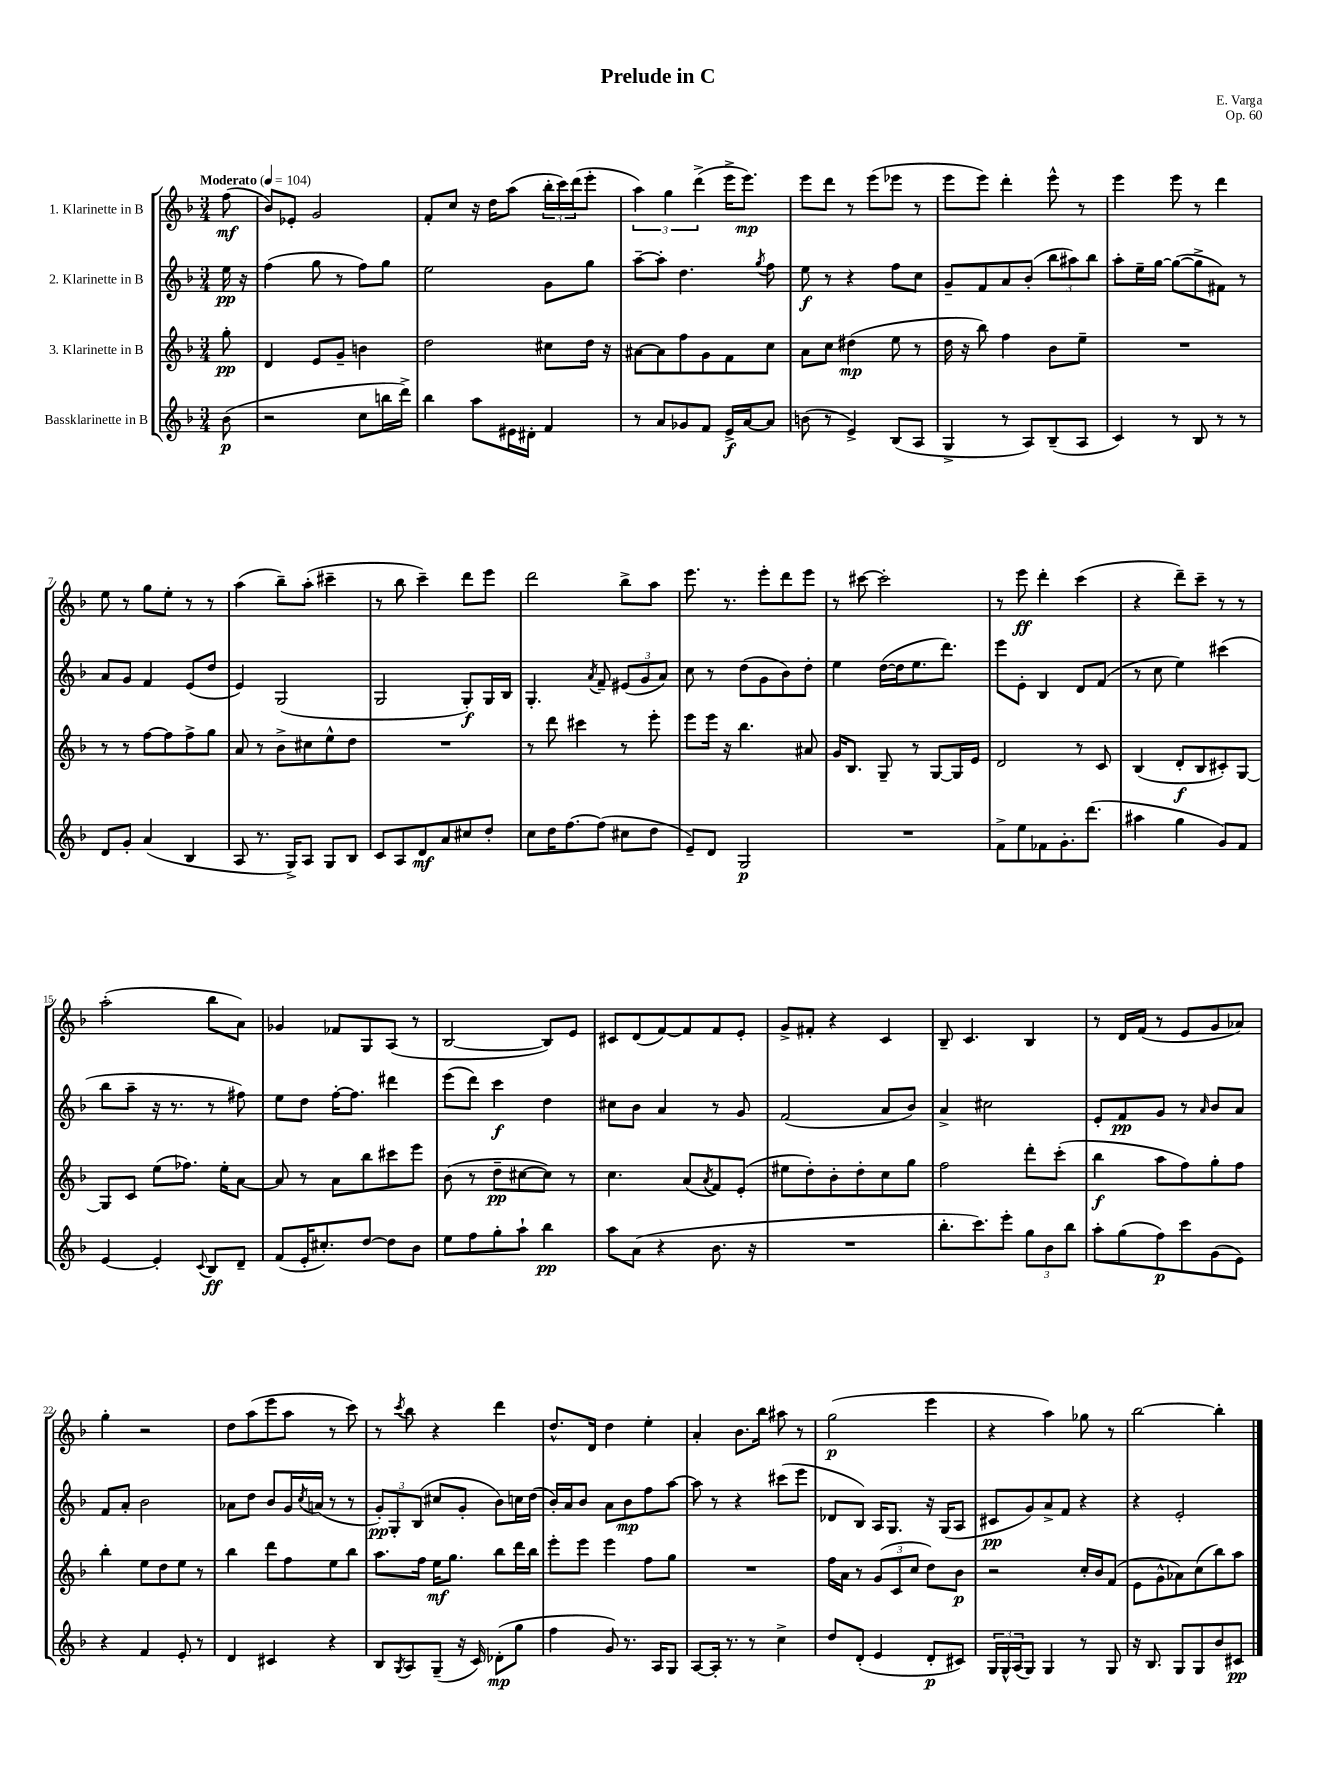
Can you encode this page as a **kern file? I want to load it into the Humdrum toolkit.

**kern	**dynam	**kern	**dynam	**kern	**dynam	**kern	**dynam
*part4	*part4	*part3	*part3	*part2	*part2	*part1	*part1
*staff4	*staff4	*staff3	*staff3	*staff2	*staff2	*staff1	*staff1
*I"Bassklarinette in B	*	*I"3. Klarinette in B	*	*I"2. Klarinette in B	*	*I"1. Klarinette in B	*
*clefG2	*	*clefG2	*	*clefG2	*	*clefG2	*
*k[b-]	*	*k[b-]	*	*k[b-]	*	*k[b-]	*
*M3/4	*	*M3/4	*	*M3/4	*	*M3/4	*
*MM104	*	*MM104	*	*MM104	*	*MM104	*
=	=	=	=	=	=	=	=
!	!	!	!	!	!	!LO:TX:a:B:t=Moderato	!
(8b-\	p	8gg'\	pp	16ee\	pp	(8ff\	mf
.	.	.	.	16r	.	.	.
=1	=1	=1	=1	=1	=1	=1	=1
2r	.	4d/	.	(4ff\	.	8b-/L)	.
.	.	.	.	.	.	8e-X'/J	.
.	.	8e/L	.	8gg\	.	2g/	.
.	.	8g~/J	.	8r	.	.	.
8cc\L	.	4bn\	.	8ff\L)	.	.	.
16bbn\L	.	.	.	8gg\J	.	.	.
16ddd^\JJ)	.	.	.	.	.	.	.
=2	=2	=2	=2	=2	=2	=2	=2
4bb-\	.	2dd\	.	2ee\	.	8f'/L	.
.	.	.	.	.	.	8cc/J	.
8aa\L	.	.	.	.	.	16r	.
.	.	.	.	.	.	16dd\KL	.
16e#X\L	.	.	.	.	.	(8aa\J	.
16d#X'\JJ	.	.	.	.	.	.	.
4f/	.	8cc#X\L	.	8g\L	.	24bb-'\LL	.
.	.	.	.	.	.	24ccc\)	.
.	.	.	.	.	.	(24ddd\J	.
.	.	16dd\Jk	.	8gg\J	.	8eee'\J	.
.	.	16r	.	.	.	.	.
=3	=3	=3	=3	=3	=3	=3	=3
8r	.	[8a#X\L	.	[8aa~\L	.	6aa\)	.
8a/L	.	8a#\]	.	8aa'\J]	.	.	.
.	.	.	.	.	.	6gg\	.
8g-X/	.	8ff\	.	4.dd\	.	.	.
.	.	.	.	.	.	(6ddd^\	.
8f/J	.	8g\	.	.	.	.	.
16e^/LL	f	8f\	.	.	.	16eee^\KL	.
[16a/J	.	.	.	.	.	8.eee\J)	mp
.	.	.	.	8qgg/	.	.	.
8a/J]	.	8cc\J	.	8ff\	.	.	.
=4	=4	=4	=4	=4	=4	=4	=4
(8bn\	.	8a\L	.	8ee\	f	8eee\L	.
8r	.	8cc\J	.	8r	.	8ddd\J	.
4e^/)	.	(4dd#X\	mp	4r	.	8r	.
.	.	.	.	.	.	(8eee\L	.
(8B-/L	.	8ee\	.	8ff\L	.	8eee-X\J	.
8A/J	.	8r	.	8cc\J	.	8r	.
=5	=5	=5	=5	=5	=5	=5	=5
4G^/	.	16dd\	.	8g~/L	.	8eee\L	.
.	.	16r	.	.	.	.	.
.	.	8bb-\)	.	8f/	.	8eee\J)	.
8r	.	4ff\	.	8a/	.	4ddd'\	.
8A/L)	.	.	.	(8b-'/J	.	.	.
(8B-~/	.	8b-\L	.	12bb-\L	.	8eee^^\	.
.	.	.	.	12aa#X\)	.	.	.
8A/J	.	8ee~\J	.	.	.	8r	.
.	.	.	.	12bb-\J	.	.	.
=6	=6	=6	=6	=6	=6	=6	=6
4c/)	.	2.r	.	8aa'\L	.	4eee\	.
.	.	.	.	16ee~\L	.	.	.
.	.	.	.	[16gg\JJ	.	.	.
8r	.	.	.	(8gg\L_	.	8eee\	.
8B-/	.	.	.	8gg^\]	.	8r	.
8r	.	.	.	8f#X\J)	.	4ddd\	.
8r	.	.	.	8r	.	.	.
!!LO:LB:g=z
=7	=7	=7	=7	=7	=7	=7	=7
8d/L	.	8r	.	8a/L	.	8ee\	.
8g'/J	.	8r	.	8g/J	.	8r	.
(4a/	.	[8ff\L	.	4f/	.	8gg\L	.
.	.	8ff\]	.	.	.	8ee'\J	.
4B-/	.	8ff^\	.	(8e/L	.	8r	.
.	.	8gg\J	.	8dd/J	.	8r	.
=8	=8	=8	=8	=8	=8	=8	=8
8A/	.	8a/	.	4e/)	.	(4aa\	.
8.r	.	8r	.	.	.	.	.
.	.	8b-^\L	.	(2G/	.	8bb-~\L)	.
16G^/KL)	.	.	.	.	.	.	.
8A/J	.	8cc#X\	.	.	.	(8aa'\J	.
8G/L	.	8ee^^\	.	.	.	4ccc#X~\	.
8B-/J	.	8dd\J	.	.	.	.	.
=9	=9	=9	=9	=9	=9	=9	=9
8c/L	.	2.r	.	2G/	.	8r	.
8A/	.	.	.	.	.	8bb-\	.
8d/	mf	.	.	.	.	4ccc~\)	.
8a/	.	.	.	.	.	.	.
8cc#X/	.	.	.	8G'/L)	f	8ddd\L	.
8dd'/J	.	.	.	16G/L	.	8eee\J	.
.	.	.	.	16B-/JJ	.	.	.
=10	=10	=10	=10	=10	=10	=10	=10
8cc\L	.	8r	.	4.G'/	.	2ddd\	.
16dd\K	.	8ddd\	.	.	.	.	.
[8.ff\	.	.	.	.	.	.	.
.	.	4ccc#X\	.	.	.	.	.
.	.	.	.	8qa/	.	.	.
(8ff\J]	.	.	.	8f~/	.	.	.
8cc#X\L	.	8r	.	(12e#X/L	.	8bb-^\L	.
.	.	.	.	12g/	.	.	.
8dd\J	.	8eee'\	.	.	.	8aa\J	.
.	.	.	.	12a/J)	.	.	.
=11	=11	=11	=11	=11	=11	=11	=11
8e~/L)	.	8eee\L	.	8cc\	.	8.eee\	.
8d/J	.	16eee\Jk	.	8r	.	.	.
.	.	16r	.	.	.	8.r	.
2G/	p	4.bb-\	.	(8dd\L	.	.	.
.	.	.	.	8g\	.	8eee'\L	.
.	.	.	.	8b-\)	.	8ddd\	.
.	.	8a#X/	.	8dd'\J	.	8eee\J	.
=12	=12	=12	=12	=12	=12	=12	=12
2.r	.	16g/KL	.	4ee\	.	8r	.
.	.	8.B-/J	.	.	.	.	.
.	.	.	.	.	.	[8ccc#X\	.
.	.	8G~/	.	([16dd\LL	.	2ccc#'\]	.
.	.	.	.	16dd\J]	.	.	.
.	.	8r	.	8.ee\	.	.	.
.	.	[8G/L	.	.	.	.	.
.	.	.	.	8.ddd\J)	.	.	.
.	.	16G/L]	.	.	.	.	.
.	.	16e/JJ	.	.	.	.	.
=13	=13	=13	=13	=13	=13	=13	=13
8f^\L	.	2d/	.	8eee\L	.	8r	.
8ee\	.	.	.	8e'\J	.	8eee\	ff
8f-X\	.	.	.	4B-/	.	4ddd'\	.
8.g'\	.	.	.	.	.	.	.
.	.	8r	.	8d/L	.	(4ccc\	.
(8.ddd\J	.	.	.	.	.	.	.
.	.	8c/	.	(8f/J	.	.	.
=14	=14	=14	=14	=14	=14	=14	=14
4aa#X\	.	(4B-/	.	8r	.	4r	.
.	.	.	.	8cc\	.	.	.
4gg\	.	8d'/L	f	4ee\)	.	8ddd~\L)	.
.	.	8B-/	.	.	.	8ccc~\J	.
8g/L)	.	8c#X'/)	.	(4ccc#X\	.	8r	.
8f/J	.	[8G/J	.	.	.	8r	.
!!LO:LB:g=z
=15	=15	=15	=15	=15	=15	=15	=15
[4e/	.	8G/L]	.	8bb-\L	.	(2aa'\	.
.	.	8c/J	.	8aa~\J	.	.	.
4e'/]	.	(8ee\L	.	16r	.	.	.
.	.	.	.	8.r	.	.	.
.	.	8.ff-X\J)	.	.	.	.	.
8qqc/	.	.	.	.	.	.	.
8B-/L	ff	.	.	8r	.	8bb-\L	.
.	.	16ee'\KL	.	.	.	.	.
8d~/J	.	[8a\J	.	8ff#X\)	.	8a\J)	.
=16	=16	=16	=16	=16	=16	=16	=16
(8f/L	.	8a/]	.	8ee\L	.	4g-X/	.
16e'/K	.	8r	.	8dd\J	.	.	.
8.cc#X'/)	.	.	.	.	.	.	.
.	.	8a\L	.	[16ff'\KL	.	8f-X/L	.
.	.	.	.	8.ff\J]	.	.	.
[8dd/J	.	8bb-\	.	.	.	8G/	.
8dd\L]	.	8ccc#X\	.	4ddd#X\	.	(8A/J	.
8b-\J	.	8eee\J	.	.	.	8r	.
=17	=17	=17	=17	=17	=17	=17	=17
8ee\L	.	(8b-\	.	(8eee\L	.	[2B-/	.
8ff\	.	8r	.	8ddd\J)	.	.	.
8gg'\	.	8dd~\L	pp	4ccc\	f	.	.
8aa`\J	.	[8cc#X\	.	.	.	.	.
4bb-\	pp	8cc#\J])	.	4dd\	.	8B-/L])	.
.	.	8r	.	.	.	8e/J	.
=18	=18	=18	=18	=18	=18	=18	=18
8aa\L	.	4.cc\	.	8cc#X\L	.	8c#X/L	.
(8a\J	.	.	.	8b-\J	.	(8d/	.
4r	.	.	.	4a/	.	[8f/)	.
.	.	(8a/L	.	.	.	8f/]	.
.	.	8qa/	.	.	.	.	.
8.b-\	.	8f/)	.	8r	.	8f/	.
.	.	(8e'/J	.	8g/	.	8e'/J	.
16r	.	.	.	.	.	.	.
=19	=19	=19	=19	=19	=19	=19	=19
2.r	.	8ee#X\L	.	(2f/	.	8g^/L	.
.	.	8dd'\)	.	.	.	8f#X'/J	.
.	.	8b-'\	.	.	.	4r	.
.	.	8dd'\	.	.	.	.	.
.	.	8cc\	.	8a/L	.	4c/	.
.	.	8gg\J	.	8b-/J)	.	.	.
=20	=20	=20	=20	=20	=20	=20	=20
8.bb-'\L	.	2ff\	.	4a^/	.	8B-~/	.
.	.	.	.	.	.	4.c/	.
8.ccc\)	.	.	.	.	.	.	.
.	.	.	.	2cc#X\	.	.	.
8eee'\J	.	.	.	.	.	.	.
12gg\L	.	8ddd'\L	.	.	.	4B-/	.
12b-\	.	.	.	.	.	.	.
.	.	(8ccc'\J	.	.	.	.	.
12bb-\J	.	.	.	.	.	.	.
=21	=21	=21	=21	=21	=21	=21	=21
8aa'\L	.	4bb-\	f	8e'/L	.	8r	.
(8gg\	.	.	.	8f/	pp	16d/LL	.
.	.	.	.	.	.	(16f/JJ	.
8ff\)	p	8aa\L	.	8g/J	.	8r	.
8ccc\	.	8ff\)	.	8r	.	8e/L	.
.	.	.	.	16qqa/	.	.	.
(8g\	.	8gg'\	.	8b-/L	.	8g/	.
8e\J)	.	8ff\J	.	8a/J	.	8a-X/J)	.
!!LO:LB:g=z
=22	=22	=22	=22	=22	=22	=22	=22
4r	.	4bb-'\	.	8f/L	.	4gg'\	.
.	.	.	.	8a'/J	.	.	.
4f/	.	8ee\L	.	2b-\	.	2r	.
.	.	8dd\	.	.	.	.	.
8e'/	.	8ee\J	.	.	.	.	.
8r	.	8r	.	.	.	.	.
=23	=23	=23	=23	=23	=23	=23	=23
4d/	.	4bb-\	.	8a-X\L	.	8dd\L	.
.	.	.	.	8dd\J	.	(8aa\	.
4c#X/	.	8ddd\L	.	8b-/L	.	8eee\	.
.	.	8ff\	.	16g/L	.	8aa\J	.
.	.	.	.	8qcc/	.	.	.
.	.	.	.	(16an/JJ	.	.	.
4r	.	8ee\	.	8r	.	8r	.
.	.	8bb-\J	.	8r	.	8ccc\)	.
=24	=24	=24	=24	=24	=24	=24	=24
8B-/L	.	8.aa\L	.	12g'/L)	pp	8r	.
.	.	.	.	12G'/	.	.	.
8qG/	.	.	.	.	.	8qccc/	.
8A/	.	.	.	.	.	8bb-\	.
.	.	.	.	(12B-/J	.	.	.
.	.	16ff\Jk	.	.	.	.	.
(8G~/J	.	16ee\KL	mf	8cc#X/L	.	4r	.
.	.	8.gg\J	.	.	.	.	.
16r	.	.	.	8g'/J	.	.	.
16c/)	.	.	.	.	.	.	.
(8d-X'\L	mp	8bb-\L	.	8b-\L)	.	4ddd\	.
8gg\J	.	16ddd\L	.	16ccn\L	.	.	.
.	.	16bb-\JJ	.	(16dd\JJ	.	.	.
=25	=25	=25	=25	=25	=25	=25	=25
4ff\	.	8eee'\L	.	16b-'/LL)	.	8.dd^^/L	.
.	.	.	.	16a/J	.	.	.
.	.	8eee\J	.	8b-/J	.	.	.
.	.	.	.	.	.	16d/Jk	.
8g/)	.	4eee\	.	8a\L	.	4dd\	.
8.r	.	.	.	8b-\	mp	.	.
.	.	8ff\L	.	8ff\	.	4ee'\	.
16A/KL	.	.	.	.	.	.	.
8G/J	.	8gg\J	.	[8aa\J	.	.	.
=26	=26	=26	=26	=26	=26	=26	=26
[8A/L	.	2.r	.	8aa\]	.	4a'/	.
16A'/Jk]	.	.	.	8r	.	.	.
8.r	.	.	.	.	.	.	.
.	.	.	.	4r	.	8.b-\L	.
8r	.	.	.	.	.	.	.
.	.	.	.	.	.	16bb-\Jk	.
4cc^\	.	.	.	(8ccc#X\L	.	8aa#X\	.
.	.	.	.	8eee\J	.	8r	.
=27	=27	=27	=27	=27	=27	=27	=27
8dd/L	.	16ff\LL	.	8d-X/L	.	(2gg\	p
.	.	16a\JJ	.	.	.	.	.
(8d'/J	.	8r	.	8B-/J)	.	.	.
4e/	.	(12g/L	.	16A/KL	.	.	.
.	.	.	.	8.G/J	.	.	.
.	.	12c/	.	.	.	.	.
.	.	12cc/J	.	.	.	.	.
8d'/L	p	8dd\L)	.	16r	.	4eee\	.
.	.	.	.	(16G/KL	.	.	.
8c#X/J)	.	8b-\J	p	8A/J	.	.	.
=28	=28	=28	=28	=28	=28	=28	=28
24G/LL	.	2r	.	8c#X/L	pp	4r	.
24G^^/	.	.	.	.	.	.	.
(24A/J	.	.	.	.	.	.	.
8G/J)	.	.	.	8g/)	.	.	.
4G/	.	.	.	8a^/	.	4aa\)	.
.	.	.	.	8f/J	.	.	.
8r	.	16cc'/LL	.	4r	.	8gg-X\	.
.	.	16b-/J	.	.	.	.	.
8G/	.	(8f/J	.	.	.	8r	.
=29	=29	=29	=29	=29	=29	=29	=29
16r	.	8e\L	.	4r	.	[2bb-\	.
8.B-/	.	.	.	.	.	.	.
.	.	8g^^\	.	.	.	.	.
8G/L	.	8a-X\)	.	2e'/	.	.	.
8G/	.	(8cc\	.	.	.	.	.
8b-/	.	8bb-\)	.	.	.	4bb-'\]	.
8c#X/J	pp	8aa\J	.	.	.	.	.
==	==	==	==	==	==	==	==
*-	*-	*-	*-	*-	*-	*-	*-
